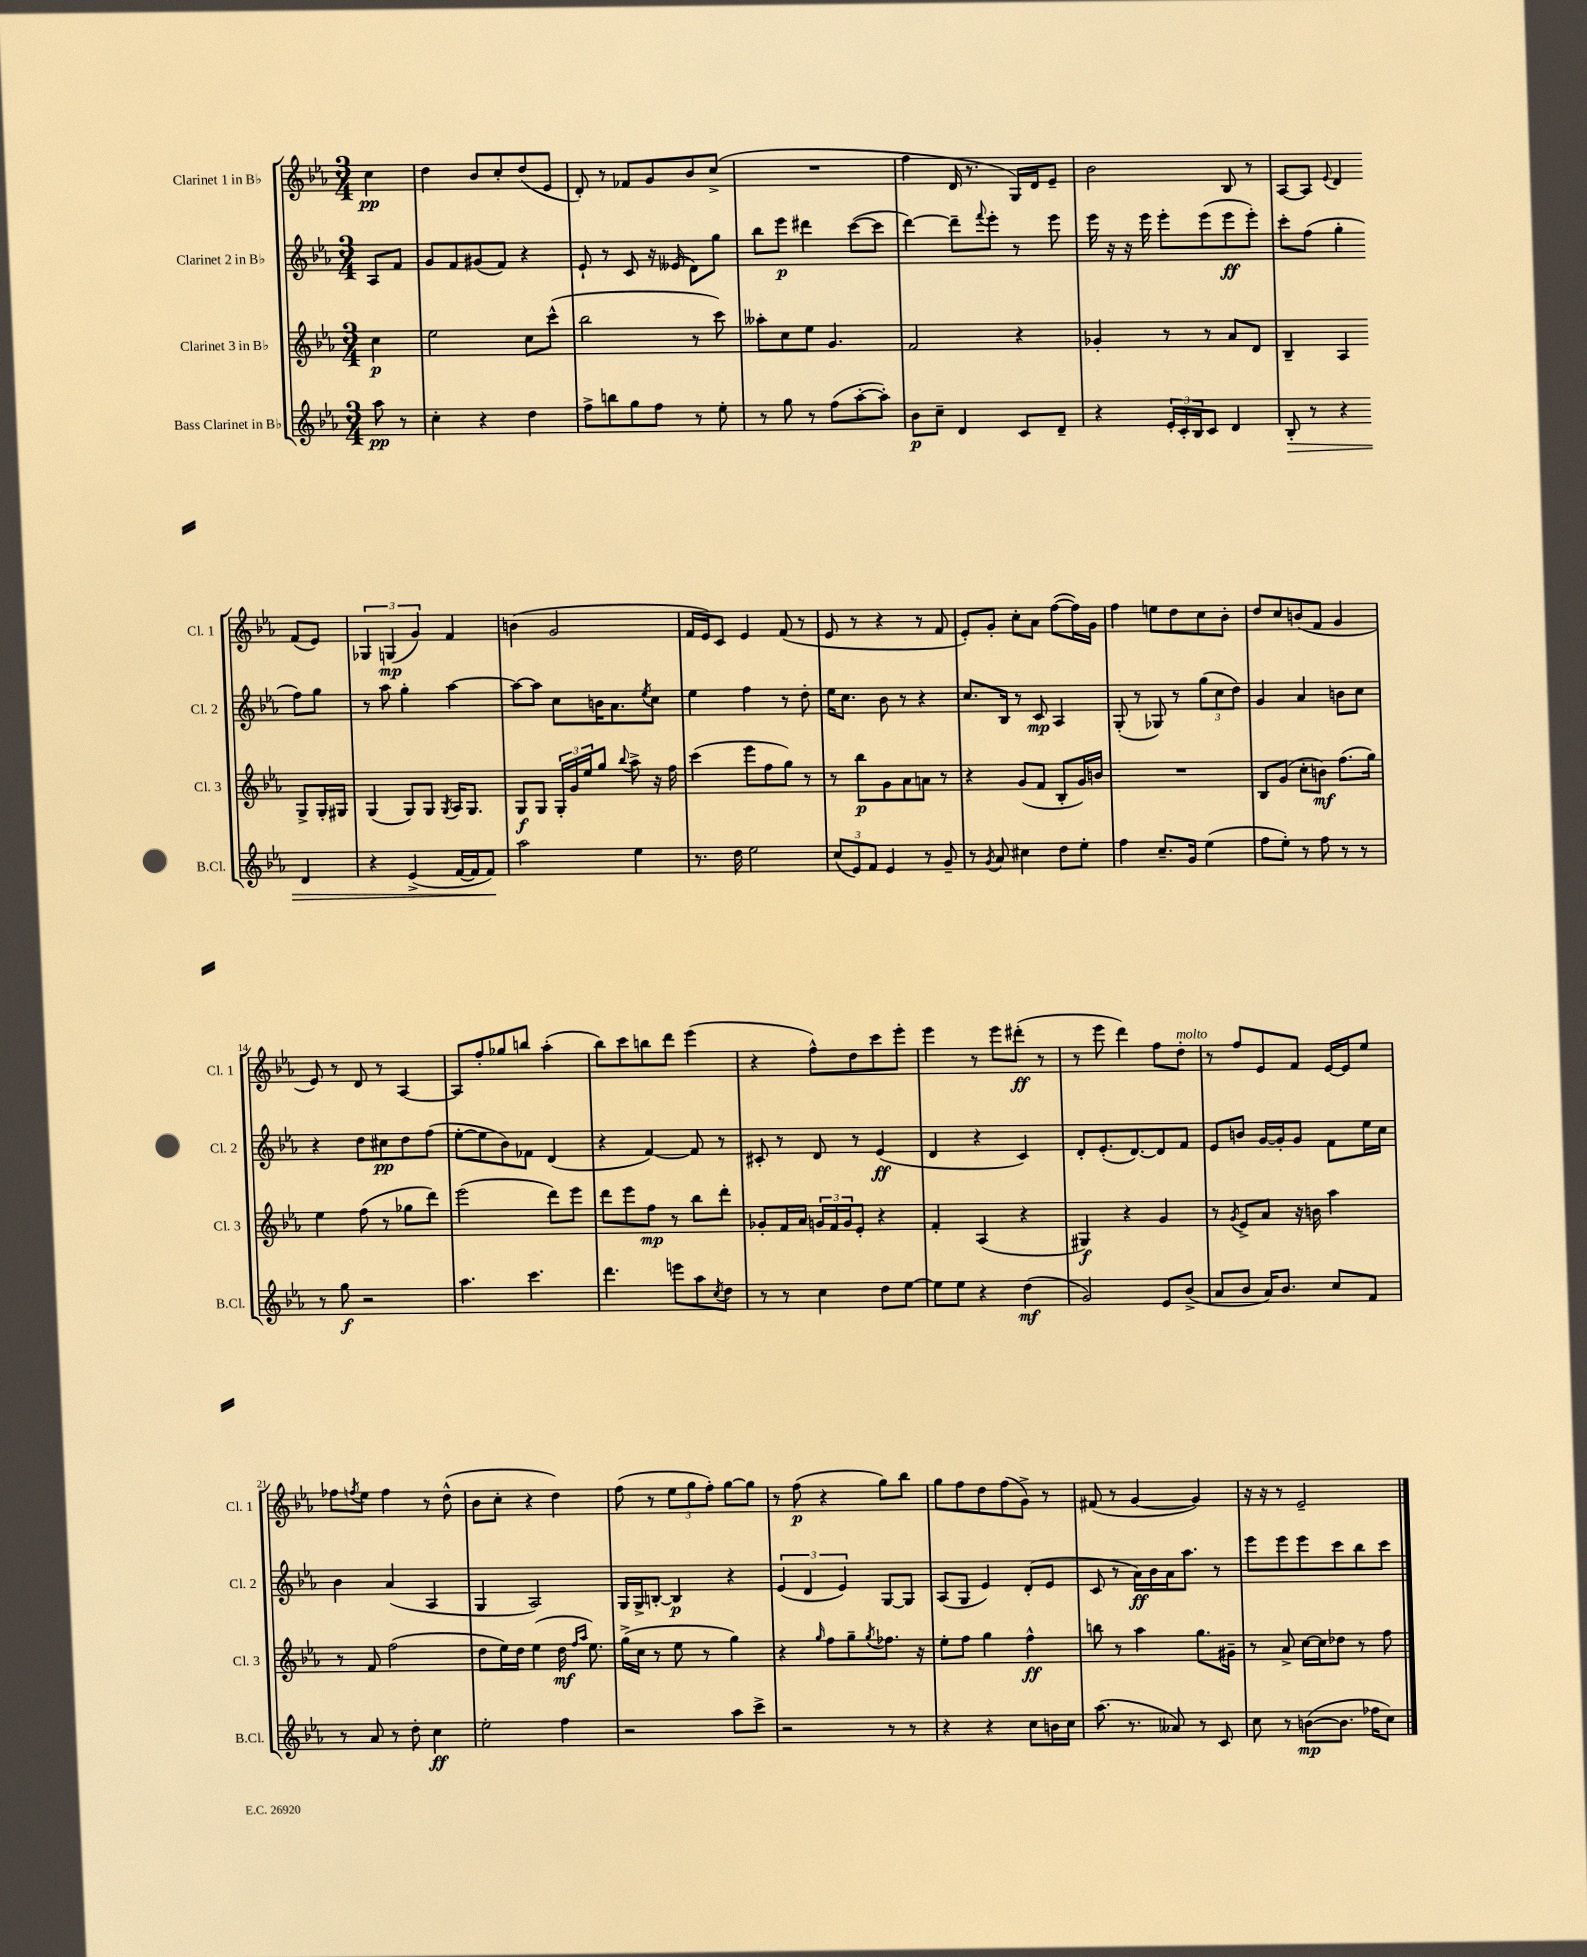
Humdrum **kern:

**kern	**kern	**kern	**kern
*staff4	*staff3	*staff2	*staff1
*clefG2	*clefG2	*clefG2	*clefG2
*k[b-e-a-]	*k[b-e-a-]	*k[b-e-a-]	*k[b-e-a-]
*M3/4	*M3/4	*M3/4	*M3/4
8aa-	4cc	8A-	4cc
8r	.	8f	.
=	=	=	=
4cc'	2ee-	8g	4dd
.	.	8f	.
4r	.	(8g#	8b-
.	.	8f)	8cc'
4dd	8cc	4r	(8dd
.	(8ccc^^	.	8e-
=	=	=	=
8ff^	2bb-	8e-`	8d')
8bb	.	8r	8r
8gg	.	8c	8f-
8ff	.	16r	8g
.	.	(16e--	.
8r	8r	8d)	8b-
8ee-'	8ccc)	8gg	(8cc^
=	=	=	=
8r	8aa--'	8bb-	2.r
8gg	8cc	8eee-	.
8r	8ee-	4ddd#	.
(8ff	4.g	.	.
[8aa-'	.	([8ccc	.
8aa-'])	.	8ccc]	.
=	=	=	=
8b-	2f	[4ddd)	4ff
8cc~	.	.	.
4d	.	8ddd~]	16d
.	.	.	8.r
.	.	8qqfff	.
.	.	8eee-'	.
8c	4r	8r	16G)
.	.	.	16d
8d~	.	8eee-	8e-~
=	=	=	=
4r	4g-'	16eee-	2b-
.	.	16r	.
.	.	16r	.
.	.	16eee-	.
24e-'	8r	8eee-'	.
24c'	.	.	.
24B-	.	.	.
8c	8r	(8eee-	.
4d	8a-	8eee-	8B-
.	8d	8eee-')	8r
=	=	=	=
8B-'	4B-~	8ccc'	[8A-
8r	.	(8ff	8A-]
.	.	.	8qqe-
4r	4A-	4gg'	4d
4d	8G^	8ff)	(8f
.	16G'	8gg	8e-)
.	16G#	.	.
=	=	=	=
4r	(4G	8r	6G-
.	.	8aa-	.
.	.	.	(6G
(4e-^	8G)	4gg'	.
.	.	.	6g)
.	8G	.	.
.	8qG	.	.
[16f	16A-	[4aa-	4f
16f]	8.G	.	.
8f)	.	.	.
=	=	=	=
2aa-	8G	8aa-_	(4b
.	8G	8aa-]	.
.	24G'	8cc	2g
.	24g	.	.
.	24ee-	.	.
.	8gg	16b	.
.	.	8.a-	.
.	8qqbb-	.	.
4ee-	8aa-^	.	.
.	.	8qee-	.
.	16r	8cc	.
.	16ff	.	.
=	=	=	=
8.r	(4ccc	4ee-	16f
.	.	.	16e-)
.	.	.	8c
16dd	.	.	.
2ee-	8eee-	4ff	4e-
.	8ff	.	.
.	8gg)	8r	(8f
.	8r	8dd'	8r
=	=	=	=
(12cc	8r	16ee-	8e-
.	.	8.cc	.
12e-)	.	.	.
.	8bb-	.	8r
12f	.	.	.
4e-	8g	8b-	4r
.	8a-	8r	.
8r	8a	4r	8r
8g~	8r	.	8f
=	=	=	=
8r	4r	8.cc	8e-')
8qg	.	.	.
8a-	.	.	8g'
.	.	16B-	.
4cc#	(8g	8r	8cc'
.	8f	8c	8a-
8dd	8B-'	4A-	([8ff
8ee-'	16g)	.	16ff])
.	16b	.	16g
=	=	=	=
4ff	2.r	(8G'	4ff
.	.	8r	.
8.cc~	.	8G-)	8ee
.	.	8r	8dd
16g	.	.	.
(4ee-	.	(12gg	8cc
.	.	12cc	.
.	.	.	8b-'
.	.	12dd)	.
=	=	=	=
8ff	8B-	4g	8dd
8ee-')	(8g	.	8cc
8r	8cc'	4a-	(8b
8ff	8b)	.	8f
8r	(8.ff	8b	4g
8r	.	8cc	.
.	16gg)	.	.
=	=	=	=
8r	4ee-	4r	8e-)
8gg	.	.	8r
2r	(8ff	8dd	8d
.	8r	8cc#	8r
.	8gg-	8dd	[4A-
.	8ddd)	(8ff	.
=	=	=	=
4.aa-	(2eee-	[8ee-'	8A-]
.	.	8ee-]	8ff'
.	.	8b-)	8gg-
4.ccc	.	8f-	8bb
.	8ddd)	(4d	(4aa-'
.	8eee-	.	.
=	=	=	=
4.ddd	8ddd	4r	8bb-)
.	8eee-	.	8ccc
.	8ff	[4f)	8bb
8eee	8r	.	8ddd
8aa-	8bb-	8f]	(4eee-
8qcc	.	.	.
8dd	8ddd'	8r	.
=	=	=	=
8r	8g-'	8c#'	4r
8r	16f	8r	.
.	16a-	.	.
4cc	24g	8d	8ff^^)
.	24f	.	.
.	24g	.	.
.	8e-'	8r	8dd
8dd	4r	(4e-	8ccc
[8ee-	.	.	8eee-'
=	=	=	=
8ee-]	4f'	4d	4eee-
8ee-	.	.	.
4r	(4A-	4r	8r
.	.	.	8eee-
(4dd	4r	4c)	(8ddd#'
.	.	.	8r
=	=	=	=
2g)	4G#)	8d'	8r
.	.	(8.e-'	8eee-
.	4r	.	4ddd)
.	.	[8.d)	.
8e-	4g	8d]	8ff
(8b-^	.	8f	8dd'
=	=	=	=
8a-	8r	8e-	8r
.	8qg	.	.
8b-	8e-^	8b	8ff
16a-)	8a-	[16g	8e-
8.b-	.	16g']	.
.	16r	8g	8f
.	16b	.	.
8cc	4aa-	8f	[16e-
.	.	.	16e-]
8f	.	16ee-	8ee-
.	.	16cc	.
=	=	=	=
8r	8r	4b-	8ff-
.	.	.	8qff
8a-	8f	.	8ee-
8r	(2ff	(4a-	4ff
8dd'	.	.	.
4cc	.	4A-	8r
.	.	.	(8dd^^
=	=	=	=
2ee-'	8dd	4G	8b-
.	16ee-)	.	8cc'
.	16dd	.	.
.	(4ee-	2A-)	4r
4ff	16dd	.	4dd)
.	16qqff	.	.
.	16qqaa-	.	.
.	8.ee-)	.	.
=	=	=	=
2r	(16gg^	16G	(8ff
.	16cc	16G^	.
.	8r	[8B'	8r
.	8ee-	4B]	12ee-
.	.	.	12gg
.	8r	.	.
.	.	.	12ff')
8aa-	4gg)	4r	[8gg
8ccc^	.	.	8gg]
=	=	=	=
2r	4r	(6e-	8r
.	.	.	(8ff
.	.	6d	.
.	16qqgg	.	.
.	8ff	.	4r
.	.	6e-)	.
.	8gg~	.	.
.	8qgg	.	.
8r	8.ff-	[8G	8gg)
8r	.	8G]	8bb-
.	16r	.	.
=	=	=	=
4r	8ee-'	(8A-	8gg
.	8ff	8G	8ff
4r	4gg	4e-)	8dd
.	.	.	(8ff
8cc	4ff^^	(8d'	8g^)
16b	.	8e-	8r
16cc	.	.	.
=	=	=	=
(8.aa-	8bb	8c	(8f#
.	8r	8r	8r
8.r	.	.	.
.	4aa-	16a-)	[4g
.	.	16b-	.
8a--)	.	16a-	.
.	.	8.aa-	.
8r	8.gg	.	4g])
8c	.	8r	.
.	16g#~	.	.
=	=	=	=
8cc	8r	8eee-	16r
.	.	.	16r
8r	8a-^	8eee-	8r
([8b	[16cc	8eee-	2e-~
.	16cc]	.	.
8.b]	8dd-	8ccc	.
.	8r	8bb-	.
16ff-	.	.	.
8cc)	8ff	8ccc	.
==	==	==	==
*-	*-	*-	*-
